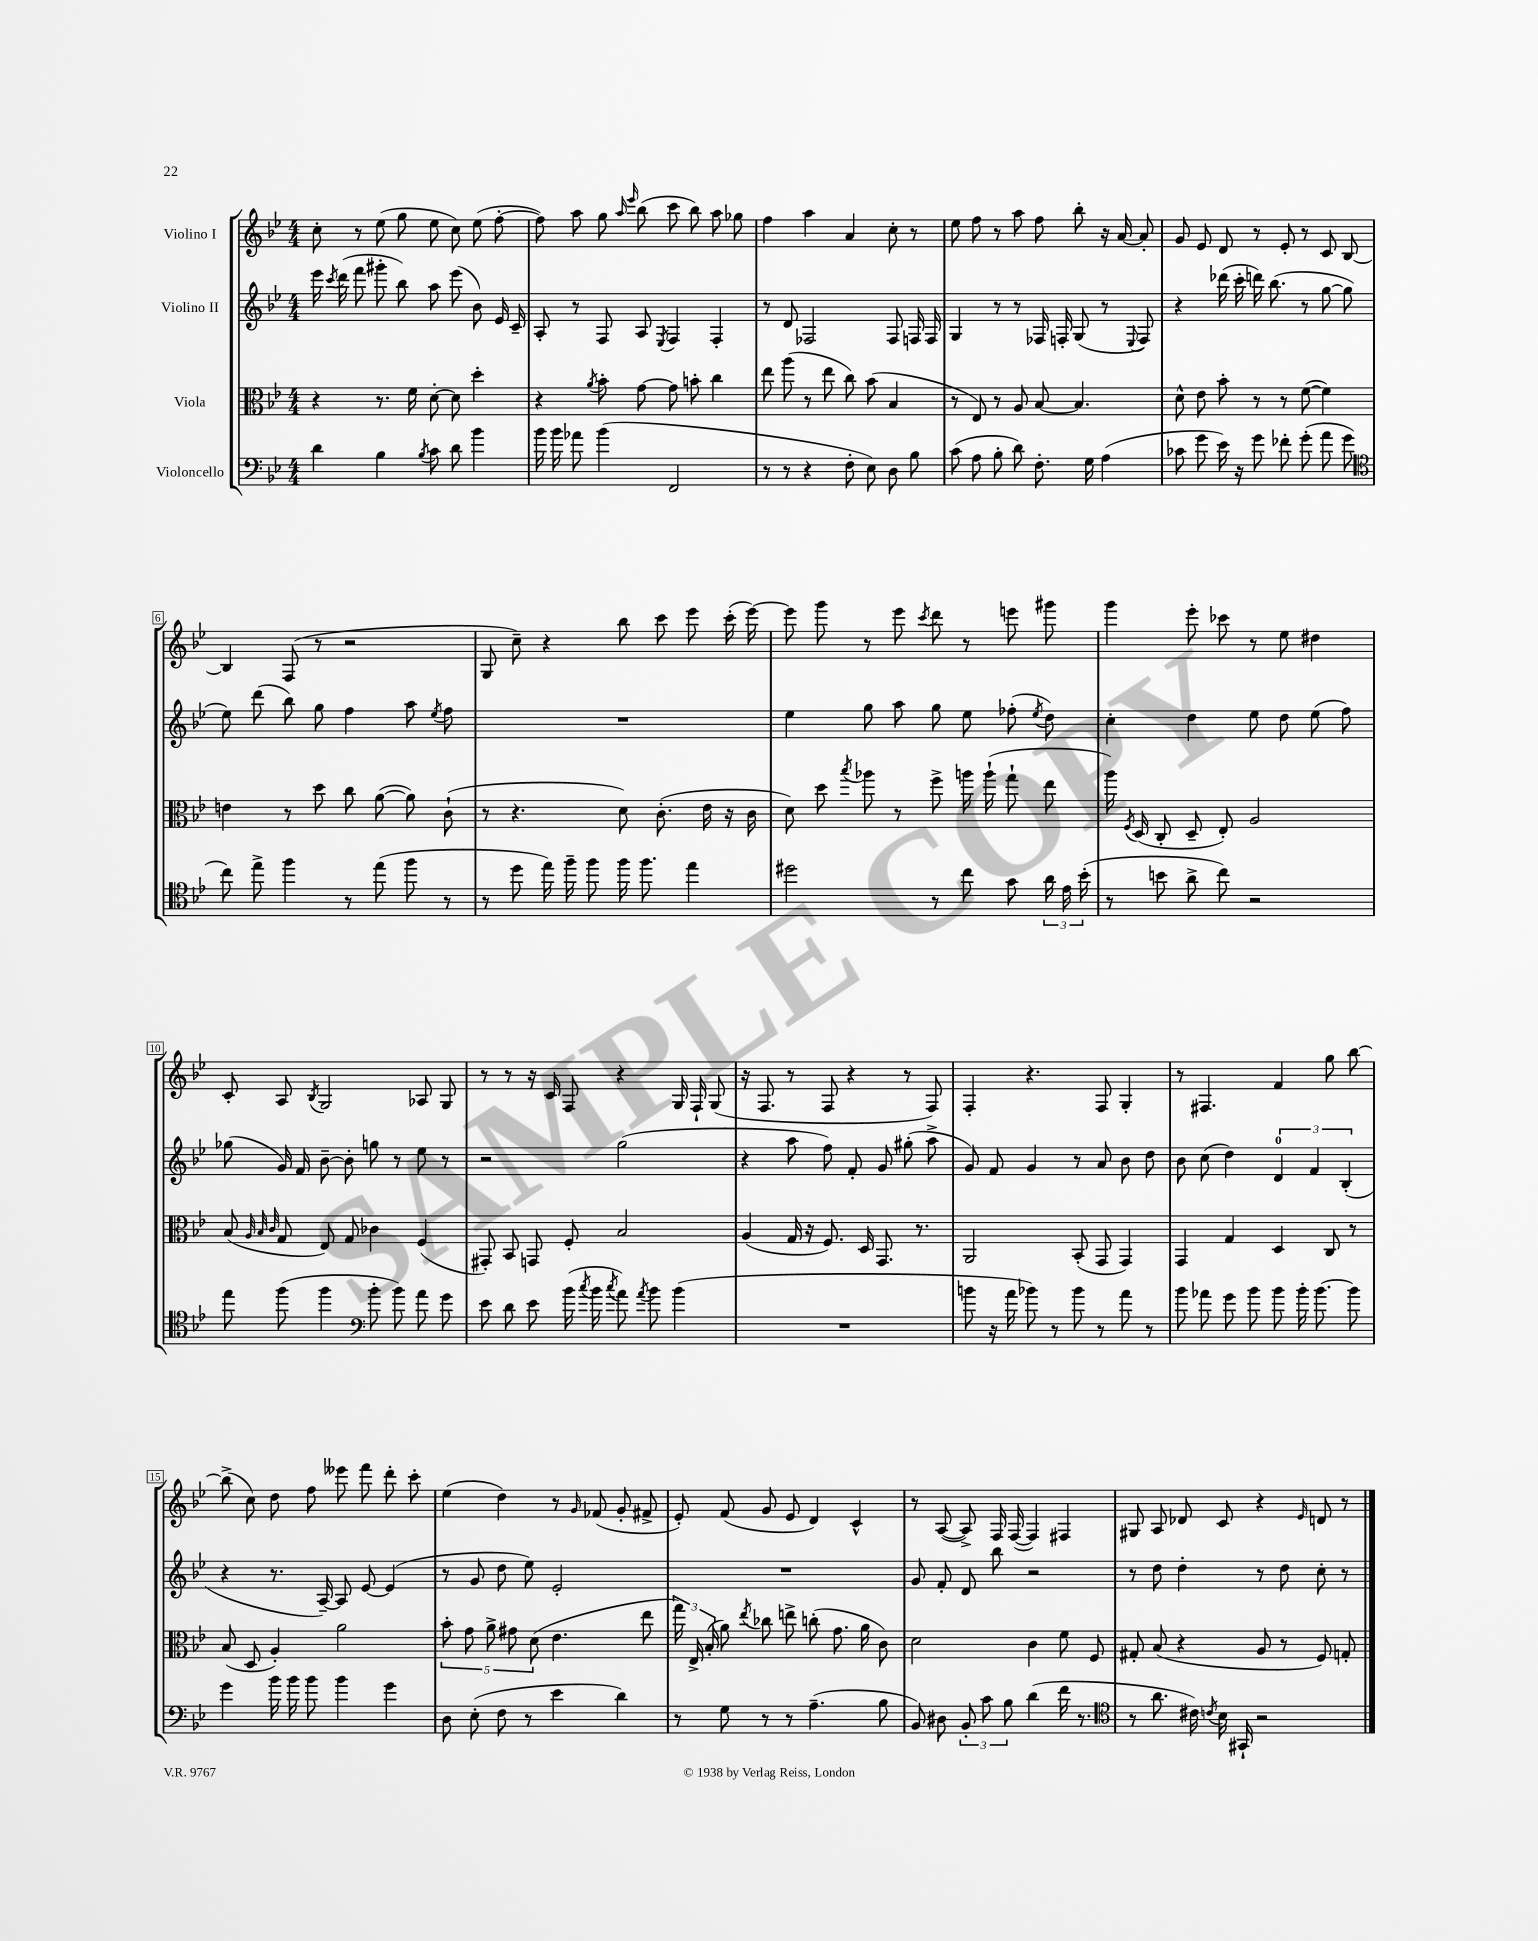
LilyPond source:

<<
\new StaffGroup <<
\new Staff = "s0" \with { instrumentName = "Violino I" } {
    \clef treble \key bes \major \numericTimeSignature \time 4/4
    \autoBeamOff c''8-. r8 ees''8( g''8 ees''8 c''8) ees''8( f''8~-. |
    f''8) a''8 g''8 \grace { a''16 ees'''16 } bes''8( c'''8 bes''8) a''8 ges''8 |
    f''4 a''4 a'4 c''8-. r8 |
    ees''8 f''8 r8 a''8 f''8 bes''8-. r16 a'16~ a'8-. |
    g'8 ees'8 d'8 r8 ees'8-. r8 c'8 bes8~ |
    bes4 f8( r8 r2 |
    g8 c''8--) r4 bes''8 c'''8 ees'''8 c'''16-.( ees'''16~) |
    ees'''8 g'''8 r8 ees'''8 \acciaccatura { c'''8 } d'''8 r8 e'''8 gis'''8 |
    g'''4 ees'''8-. ces'''8 r8 ees''8 dis''4 |
    c'8-. a8 \acciaccatura { bes8 } g2 aes8 g8 |
    r8 r8 r16 c'16 f8 r4 g16 f16-! g8( |
    r16 f8. r8 f8 r4 r8 f8) |
    f4-. r4. f8 g4-. |
    r8 fis4. f'4 g''8 bes''8~ |
    bes''8->( c''8) d''8 f''8 eeses'''8 f'''8 d'''8-. c'''8-. |
    ees''4( d''4) r8 \grace { g'16 } fes'8( g'8-. fis'8-> |
    ees'8-.) f'8( g'8 ees'8 d'4) c'4-^ |
    r8 a8~( a8->) f16 f16~( f4) fis4 |
    gis8 a8 des'8 c'8 r4 \grace { ees'16 } d'8 r8 \bar "|." |
}
\new Staff = "s1" \with { instrumentName = "Violino II" } {
    \clef treble \key bes \major \numericTimeSignature \time 4/4
    \autoBeamOff ees'''16 \acciaccatura { c'''8 } d'''16( f'''8 gis'''8-. bes''8) a''8 ees'''8( bes'8) ees'16 c'16-- |
    a8-. r8 f8 a8 \acciaccatura { ees8 } f4 f4-. |
    r8 d'8 fes2 fes8 f16 f16 |
    g4 r8 r8 fes16 f16-. g8( r8 \appoggiatura { ees8 } f8) |
    r4 des'''16( c'''16-. d'''16) bes''8.( r8 g''8~ g''8 |
    ees''8) d'''8( bes''8) g''8 f''4 a''8 \acciaccatura { ees''8 } f''8 |
    R1 |
    ees''4 g''8 a''8 g''8 ees''8 fes''8-.( \acciaccatura { ees''8 } d''8) |
    c''4-. d''4 ees''8 d''8 ees''8( f''8) |
    ges''8( g'16) f'16 bes'8~-- bes'8-. g''8 r8 ees''8 r8 |
    r2 g''2( |
    r4 a''8 f''8) f'8-. g'8 gis''8-.( a''8-> |
    g'8) f'8 g'4 r8 a'8 bes'8 d''8 |
    bes'8 c''8( d''4) \tuplet 3/2 { d'4-0 f'4 bes4-.( } |
    r4 r8. a16~--) a8 ees'8~ ees'4( |
    r8 g'8 d''8 ees''8) ees'2-. |
    R1 |
    g'8 f'8-. d'8 bes''8 r2 |
    r8 d''8 d''4-. r8 d''8 c''8-. r8 \bar "|." |
}
\new Staff = "s2" \with { instrumentName = "Viola" } {
    \clef alto \key bes \major \numericTimeSignature \time 4/4
    \autoBeamOff r4 r8. f'16 d'8~-. d'8 d''4-. |
    r4 \acciaccatura { a'8 } bes'8-. g'8~ g'8 b'8-. c''4 |
    ees''8 a''8( r8 ees''8 c''8) bes'8( bes4 |
    r8 ees8) r8 a8 bes8~ bes4. |
    d'8-^ ees'8 bes'8-. r8 r8 f'8~( f'4) |
    e'4 r8 d''8 c''8 a'8~( a'8) c'8-!( |
    r8 r4. d'8) c'8.-.( ees'16 r16 c'16 |
    d'8) d''8 \acciaccatura { bes''8 } aes''8 r8 f''8-> a''16 a''16-!( g''8-! ees''8 |
    a''16) \acciaccatura { f8 } d16( c8-. d8-- ees8-.) a2 |
    bes8( \grace { a32 bes32 c'32 } g8 ees8) g8 ces'4 f4( |
    gis,8-.) bes,8 g,8 f8-. bes2 |
    a4( g16 r16 f8.) d16 g,8. r8. |
    a,2 bes,8-.( g,8 g,4) |
    g,4 g4 d4 c8 r8 |
    bes8( d8 a4-.) a'2 |
    \tuplet 5/4 { bes'8-. g'8 a'8-> gis'8 d'8( } ees'4. ees''8 |
    \tuplet 3/2 { g''16) ees16-> bes16-.( } a'8) \acciaccatura { ees''8 } ces''8 e''8-> c''8-.( g'8. a'16 c'8) |
    d'2 c'4 f'8 f8 |
    gis8-. bes8( r4 a8 r8 f8) g8-. \bar "|." |
}
\new Staff = "s3" \with { instrumentName = "Violoncello" } {
    \clef bass \key bes \major \numericTimeSignature \time 4/4
    \autoBeamOff d'4 bes4 \acciaccatura { bes8 } c'8 d'8 bes'4 |
    bes'16 bes'16 aes'8 bes'4( f,2 |
    r8 r8 r4 f8-. ees8) d8 bes8 |
    c'8( a8 bes8-. d'8) f8.-. g16 a4( |
    ces'8 g'8 ees'16) r16 g'8 fes'8-. g'8-.( a'8 g'8 |
    \clef tenor c''8) ees''8-> f''4 r8 ees''8( f''8 r8 |
    r8 d''8 ees''16) f''16-- f''8 f''16 f''8. ees''4 |
    dis''2 r8 c''8 g'8 \tuplet 3/2 { a'16 ees'16 bes'16-.( } |
    r8 b'8 a'8-> c''8) r2 |
    ees''8 f''8( f''4 \clef bass bes'8-. bes'8) a'8 g'8 |
    ees'8 d'8 ees'8 bes'16( \acciaccatura { c''8 } bes'16 \acciaccatura { c''8 } a'8) \acciaccatura { a'8 } bes'8 bes'4( |
    R1 |
    b'8 r16 a'16 bes'8) r8 bes'8 r8 a'8 r8 |
    bes'8 aes'8 g'8 bes'8 bes'8 bes'16-. bes'8.~ bes'8 |
    g'4 bes'16 bes'16 bes'8 bes'4 g'4 |
    d8 ees8-.( f8 r8 ees'4 d'4) |
    r8 g8 r8 r8 a4.--( bes8 |
    bes,8) dis8 \tuplet 3/2 { bes,8-. c'8 bes8 } d'4( f'16 r8. |
    \clef tenor r8 a'8. cis'16) \acciaccatura { c'8 } bes16 gis,16-! r2 \bar "|." |
}
>>
>>
\layout { \context { \Score \override BarNumber.stencil = #(make-stencil-boxer 0.1 0.3 ly:text-interface::print) } }
